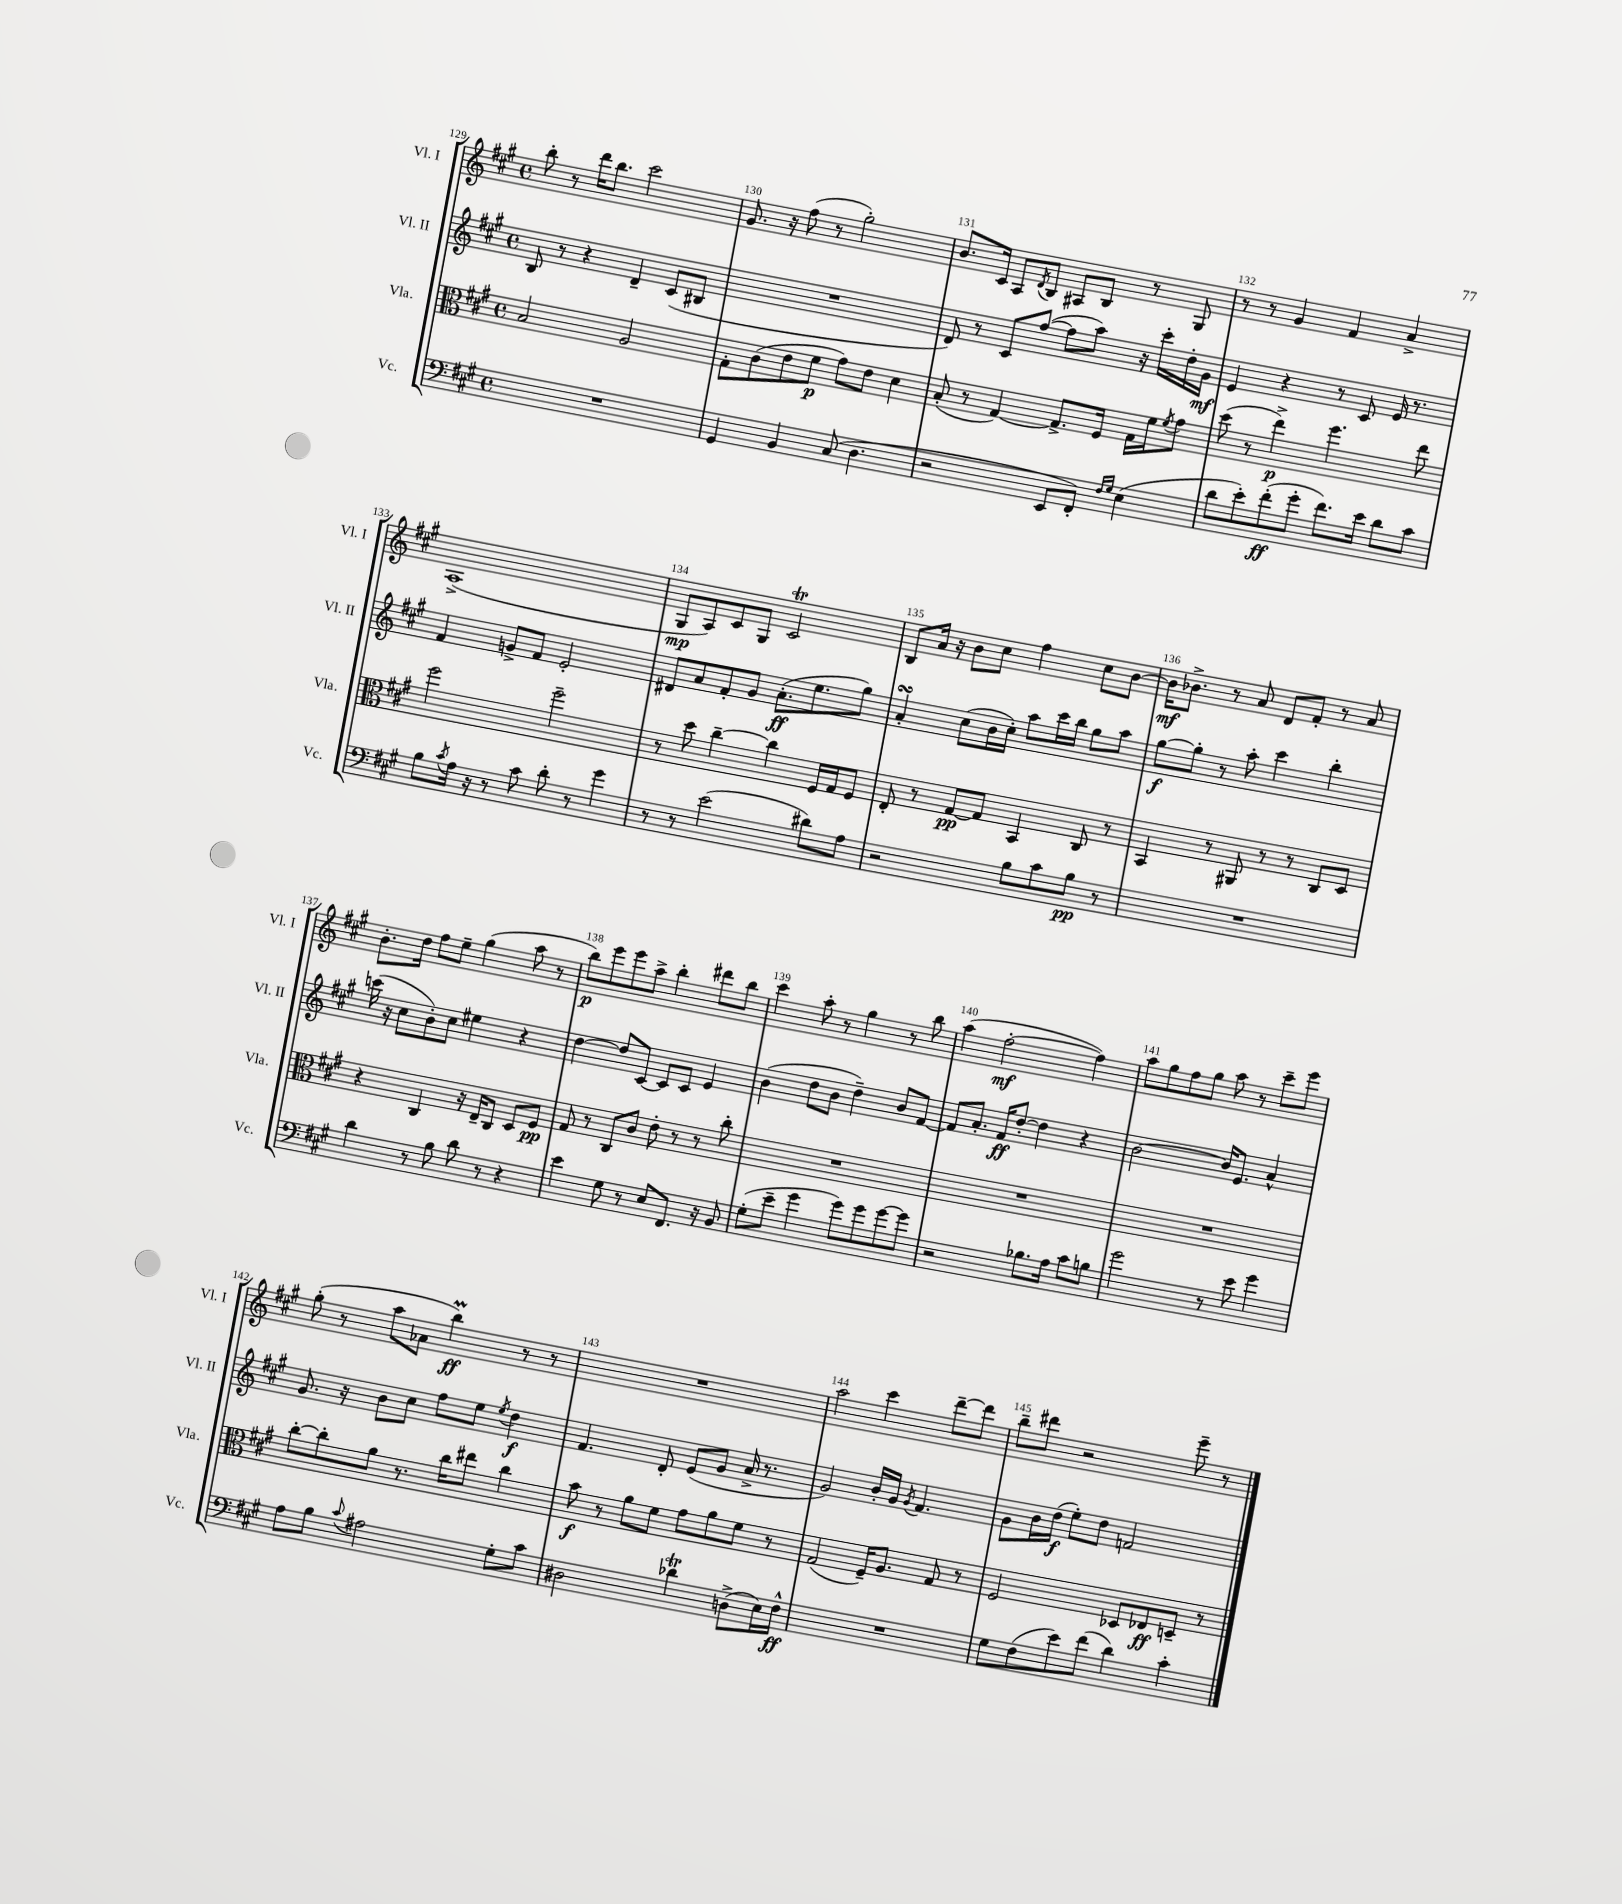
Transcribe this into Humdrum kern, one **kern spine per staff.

**kern	**kern	**kern	**kern
*staff4	*staff3	*staff2	*staff1
*clefF4	*clefC3	*clefG2	*clefG2
*k[f#c#g#]	*k[f#c#g#]	*k[f#c#g#]	*k[f#c#g#]
*M4/4	*M4/4	*M4/4	*M4/4
*met(c)	*met(c)	*met(c)	*met(c)
1r	2B/	8B/	8bb'\
.	.	8r	8r
.	.	4r	16ddd\LK
.	.	.	8.bb\J
.	2A/	4d~/	2ccc#\
.	.	(8c#/L	.
.	.	8B#/J	.
=	=	=	=
4GG#/	8G#'\L	1r	8.g#/
.	(8c#\	.	.
.	.	.	16r
4BB/	8e\	.	(8ff#\
.	8f#\J	.	8r
(8C#/	8g#\L)	.	2gg#'\)
4.D\	8e\J	.	.
.	4d\	.	.
=	=	=	=
2r	(8B'/	8d/)	8.b/L
.	8r	8r	.
.	.	.	16c#/Jk
.	[4G#/)	8c#/L	8A/L
.	.	.	8qd/
.	.	([8ff#/J	8B/J
8EE/L	8.G#^/]L	8ff#\]L	8A#/L
8FF#'/J)	.	8aa\J)	8B/J
.	16F#/Jk	.	.
16qqF#/LL	.	.	.
16qqG#/JJ	.	.	.
(4E\	16G#\LL	16r	8r
.	16f#\J	16ccc#'\LL	.
.	8qf#/	.	.
.	8g#\J	16dd'\	8G#/
.	.	16g#\JJ	.
=	=	=	=
8d\L	(8dd\	4e/	8r
8e'\)	8r	.	8r
(8f#'\	4ee^\)	4r	4g#/
8g#'\J	.	.	.
8.f#\L)	4.ff#\	8r	4f#/
.	.	8c#/	.
16e\Jk	.	.	.
8d\L	.	16e/	4a^/
.	.	8.r	.
8c#\J	8ee\	.	.
=	=	=	=
8B\L	2ff#\	4f#/	(1A^
8qc#/	.	.	.
16A\Jk	.	.	.
16r	.	.	.
8r	.	8g^/L	.
8c#\	.	8f#/J	.
8d'\	2ff#~\	2e'/	.
8r	.	.	.
4g#\	.	.	.
=	=	=	=
8r	8r	8d#/L	8G#/L
8r	8dd\	8a/	8A/)
(2e\	[4cc#~\	8f#'/	8c#/
.	.	8g#/J	8G#/J
.	4cc#\]	(8.a'\L	2c#/
.	.	8.ee\	.
8d#\L)	16F#/LL	.	.
.	16G#/J	.	.
8A\J	8F#/J	8gg#\J)	.
=	=	=	=
2r	8E'/	4a'/	8B/L
.	8r	.	16a/Jk
.	.	.	16r
.	[8G#/L	(8cc#\L	8b\L
.	8G#/]J	16b\L	8cc#\J
.	.	16cc#'\JJ)	.
8B\L	4BB/	8aa\L	4ff#\
8c#\	.	16ccc#\L	.
.	.	16bb\JJ	.
8B\J	8C#/	8gg#\L	8cc#\L
8r	8r	8aa\J	[8b\J
=	=	=	=
1r	4BB/	[8gg#\L	16b\]LK
.	.	.	8.b-^\J
.	.	8gg#'\]J	.
.	8r	8r	8r
.	8AA#/	8aa'\	8a/
.	8r	4ccc#\	8d/L
.	8r	.	8f#'/J
.	8C#/L	4bb'\	8r
.	8D/J	.	8a/
=	=	=	=
4d\	4r	(16ccc\	8.b'\L
.	.	16r	.
.	.	8cc#\L	.
.	.	.	16dd\Jk
8r	4C#/	8b'\)	8ff#\L
8B\	.	8cc#\J	8ee~\J
8d\	16r	4ee#\	(4gg#\
.	16E~/LK	.	.
8r	8C#/J	.	.
4r	8D/L	4r	8aa\
.	8F#/J	.	8r
=	=	=	=
4e\	8G#/	[4dd\	8bb\L)
.	8r	.	8eee\
8G#\	8C#/L	8dd/]L	8eee\
8r	8c#/J	[8c#/J	8aa^\J
8E/L	8e'\	8c#/]L	4bb'\
8.FF#/J	8r	8c#/J	.
.	8r	4e/	8ddd#\L
16r	.	.	.
8BB/	8cc#'\	.	8bb\J
=	=	=	=
(8G#'\L	1r	(4b\	4ccc#\
8e~\J	.	.	.
4g#\	.	8dd\L	8aa'\
.	.	8b\J	8r
8g#\L)	.	4dd~\)	4gg#\
8g#\	.	.	.
[8g#\	.	8b/L	8r
8g#\]J	.	[8f#/J	8bb\
=	=	=	=
2r	1r	8f#/]L	(4aa\
.	.	8.a'/J	.
.	.	.	[2ff#'\
.	.	16f#/LK	.
.	.	[8dd'/J	.
8.B-\L	.	4dd\]	.
16A\Jk	.	.	.
8c#\L	.	4r	4ff#\])
8B\J	.	.	.
=	=	=	=
2g#\	1r	[2b\	8aa\L
.	.	.	8gg#\
.	.	.	8ff#\
.	.	.	8gg#\J
8r	.	16b/]LK	8aa\
.	.	8.e/J	.
8e\	.	.	8r
4g#\	.	4a^^/	8ccc#~\L
.	.	.	8eee\J
=	=	=	=
8A\L	[8cc#'\L	8.g#/	(8gg#'\
8B\J	8cc#'\]	.	8r
.	.	16r	.
8qqc#/	.	.	.
2A#\	8a\J	8b\L	8aa\L
.	8.r	8cc#\J	8a-\J
.	.	8ff#\L	4bb\)
.	16cc#\LK	.	.
.	8ee#\J	8ee\J	.
.	.	8qee/	.
8G#'\L	4cc#\	4dd\	8r
8c#\J	.	.	8r
=	=	=	=
2D#\	8b\	4.f#/	1r
.	8r	.	.
.	8a\L	.	.
.	8f#\J	8d'/	.
4d-\	8g#\L	(8e/L	.
.	8a\	8g#/J	.
(8D^\L	8f#\J	16a^/	.
.	.	8.r	.
16E\L)	8r	.	.
16F#^^\JJ	.	.	.
=	=	=	=
1r	(2G#/	2g#/)	2aa\
.	16F#~/LK)	16b'/LL	4ccc#\
.	8.A/J	16g#/JJ	.
.	.	8qg#/	.
.	.	4.f#/	.
.	8G#/	.	[8ddd~\L
.	8r	.	8ddd\]J
=	=	=	=
8G#\L	2F#/	8g#\L	8bb~\L
(8F#\	.	16b\L	8ddd#\J
.	.	(16dd\JJ	.
8e\)	.	8ee'\L)	2r
(8f#\J	.	8dd\J	.
4d\)	8D-/L	2f/	.
.	8E-/	.	.
4c#'\	8D~/J	.	8eee~\
.	8r	.	8r
==	==	==	==
*-	*-	*-	*-
